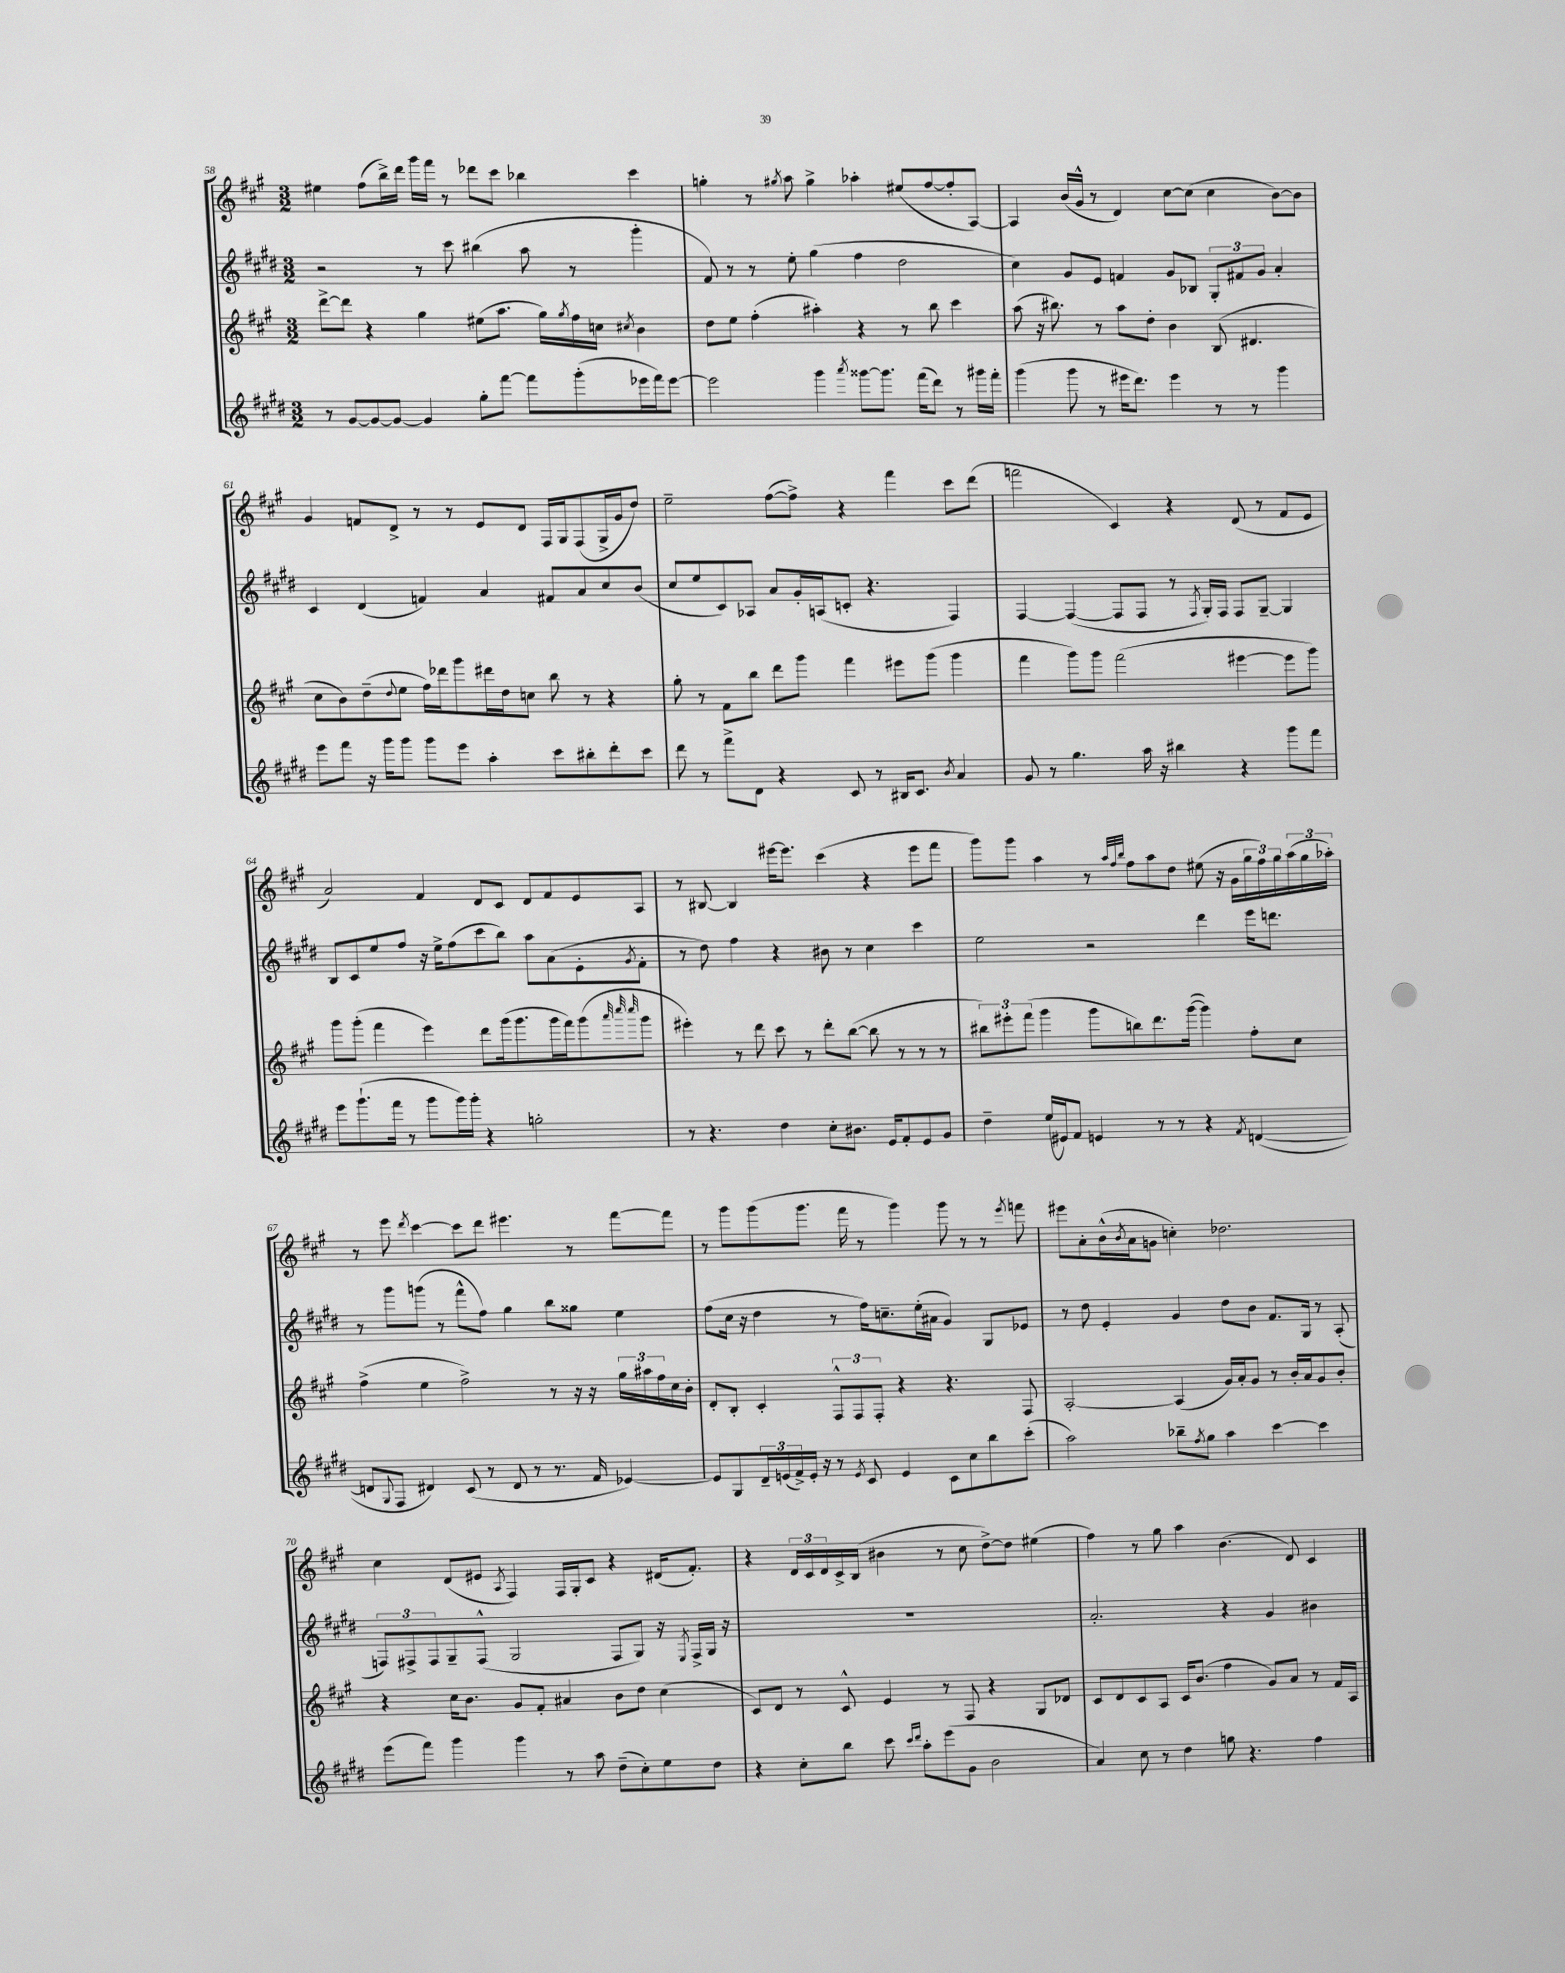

**kern	**kern	**kern	**kern
*part4	*part3	*part2	*part1
*staff4	*staff3	*staff2	*staff1
*clefG2	*clefG2	*clefG2	*clefG2
*k[f#c#g#d#]	*k[f#c#g#]	*k[f#c#g#d#]	*k[f#c#g#]
*M3/2	*M3/2	*M3/2	*M3/2
=58	=58	=58	=58
8r	[8ddd^\L	2r	4ee#X\
[8g#/L	8ddd\J]	.	.
8g#/_	4r	.	(8ff#\L
8g#/J_	.	.	16bb^\L)
.	.	.	16ddd\JJ
4g#/]	4gg#\	8r	16ggg#\LL
.	.	.	16fff#\JJ
.	.	8ccc#\	8r
8gg#'\L	(8ee#X\L	(4bb#X\	8ddd-X\L
[8fff#\J	8.aa\J	.	8ccc#\J
8fff#\L]	.	8aa\	4bb-X\
.	16gg#\LL)	.	.
.	8qgg#/	.	.
(8ggg#'\	16ff#\	8r	.
.	16ccn\JJ	.	.
.	8qcc#X/	.	.
16eee-X\L	4b\	4ggg#'\	4ccc#\
16fff#\J)	.	.	.
[8eee-\J	.	.	.
=59	=59	=59	=59
2eee-\]	8dd\L	8f#/)	4ggn'\
.	8ee\J	8r	.
.	(4ff#'\	8r	8r
.	.	.	8qgg#X/
.	.	8ee'\	8aa\
4ggg#\	4aa#X'\)	(4gg#\	4gg#^\
8qaaa/	.	.	.
[8ggg##X\L	4r	4ff#\	4aa-X'\
8.ggg##\J]	.	.	.
.	8r	2dd#\	(8ee#X/L
(16fff#\KL	.	.	.
8ddd#\J)	8bb\	.	[8ff#/
8r	4ccc#\	.	8ff#'/]
16ggg#X\LL	.	.	[8A/J)
16fff#'\JJ	.	.	.
=60	=60	=60	=60
(4ggg#\	(8aa\	4cc#\)	4A/]
.	16r	.	.
.	8.bb#X\)	.	.
8ggg#\	.	8g#/L	(16b/LL
.	.	.	16g#^^/JJ
8r	8r	8e/J	8r
16eee#X\KL	8aa\L	4fn/	4d/)
8.ddd#\J)	.	.	.
.	8dd'\J	.	.
4eee#\	4b\	8g#/L	[8cc#\L
.	.	8B-X/J	(8cc#\J]
8r	(8B/	12G#'/L	4cc#\
.	.	12f#X/	.
8r	4.d#X/	.	.
.	.	12g#/J	.
4ggg#\	.	4a'/	[8b\L)
.	.	.	8b\J]
!!LO:LB:g=z
=61	=61	=61	=61
8eee\L	8cc#\L	4c#/	4g#/
8fff#\J	8b\)	.	.
16r	(8dd~\	(4d#/	8fn/L
16ggg#\KL	.	.	.
.	8qqdd/	.	.
8ggg#\J	8ee\J	.	8d^/J
8ggg#\L	16ff#\LL)	4fn/)	8r
.	16ddd-X\J	.	.
8eee\J	8ggg#\	.	8r
4aa'\	16ddd#X\L	4a/	8e/L
.	16dd\J	.	.
.	8ccn\J	.	8d/J
8ccc#\L	8bb\	8f#X/L	16F#/LL
.	.	.	16G#/J
8bb#X'\	8r	8a/	(8F#/
8ddd#'\	4r	8cc#/	16G#^/L
.	.	.	16g#/J
8ccc#\J	.	(8b/J	8dd/J)
=62	=62	=62	=62
8ddd#\	8gg#'\	8cc#/L	2ee~\
8r	8r	8ee/	.
8fff#^\L	8f#\L	8c#/)	.
8d#\J	8bb\J	8A-X/J	.
4r	8ddd\L	8a/L	([8ff#\L
.	8ggg#\J	16g#'/L	8ff#^\J])
.	.	(16An/J	.
8c#/	4fff#\	8cn'/J	4r
8r	.	4.r	.
16B#X/KL	8eee#X\L	.	4fff#\
8.c#/J	.	.	.
.	(8ggg#\J	.	.
8qb/	.	.	.
4a/	4ggg#\	4F#/)	8ccc#\L
.	.	.	(8ddd\J
=63	=63	=63	=63
8g#/	4fff#\	[4F#/	2fffn\
8r	.	.	.
4.gg#\	8ggg#\L)	(4F#/_	.
.	8ggg#\J	.	.
.	(2fff#\	8F#/L]	4c#/)
16aa\	.	8F#/J	.
16r	.	.	.
4bb#X\	.	8r	4r
.	.	8qF#/	.
.	.	16G#'/LL)	.
.	.	16F#/JJ	.
4r	[4eee#X\	8F#/L	(8d/
.	.	[8G#~/J	8r
8ggg#\L	8eee#\L]	4G#/]	8f#/L
8fff#\J	8ggg#\J)	.	8e/J
!!LO:LB:g=z
=64	=64	=64	=64
8eee\L	8ggg#\L	8B/L	2a/)
(8.ggg#`\	(8ggg#'\J	8c#/	.
.	4fff#\	8ee/	.
16fff#\Jk	.	.	.
8r	.	8ff#/J	.
8ggg#\L	4eee\)	16r	4f#/
.	.	16ee^\KL	.
16ggg#\L)	.	(8ff#\	.
16ggg#'\JJ	.	.	.
4r	8ddd\L	8ccc#\	8d/L
.	(16ggg#\k	8bb\J)	8c#/J
.	8.ggg#\	.	.
2ggn'\	.	8aa\L	8d/L
.	16ggg#\L	(8a\	8f#/
.	16fff#\J)	.	.
.	(8ggg#\	8e'\	8e/
.	32qqaaa/	.	.
.	32qqcccc#/	.	.
.	32qqcccc#/	8qg#/	.
.	8ggg#\J	8f#'\J	8A/J
=65	=65	=65	=65
8r	4eee#X'\)	8r	8r
4.r	.	8dd#\)	[8B#X/
.	8r	4ff#\	4B#/]
.	8ddd\	.	.
4dd#\	8ccc#\	4r	[16eee#X\KL
.	.	.	8.eee#\J]
.	8r	.	.
8cc#'\L	8ddd'\L	8b#X\	(4ccc#\
8.b#X\J	([8bb\J	8r	.
.	8bb\]	4cc#\	4r
16e/KL	.	.	.
8f#'/	8r	.	.
8e/	8r	4ccc#\	8eee#\L
8g#/J	8r	.	8fff#\J
=66	=66	=66	=66
4dd#~\	12bb#X\L)	2ee\	8ggg#\L)
.	12eee#X'\	.	.
.	.	.	8ggg#\J
.	(12fff#\J	.	.
(16ee/LL	4ggg#\	.	4aa\
16e#X/J)	.	.	.
8f#/J	.	.	.
4en/	8ggg#\L	2r	8r
.	.	.	32qqaa/LLL
.	.	.	32qqff#/
.	.	.	32qqbb/JJJ
.	8bbn\)	.	8ff#\L
8r	8.ddd\	.	8aa\
8r	.	.	8dd\J
.	([16ggg#\Jk	.	.
4r	4ggg#\])	4ddd#\	(8ee#X\
.	.	.	16r
.	.	.	16g#\LL
8qf#/	.	.	.
([4dn/	8ff#'\L	16eee\KL	24gg#\
.	.	.	24ff#\)
.	.	8.dddn\J	.
.	.	.	24gg#\
.	8cc#\J	.	(24aa\
.	.	.	24gg#\
.	.	.	24aa-X'\JJ)
!!LO:LB:g=z
=67	=67	=67	=67
8dn/L]	(4ff#^\	8r	8r
8qqG#/	.	.	.
8F#/J	.	8ggg#\L	8eee\
.	.	.	8qddd/
4d#X/)	4ee\	(8gggn\J	[4ccc#\
.	.	8r	.
(8c#/	2ff#^\)	8fff#^^\L	8ccc#\L]
8r	.	8ff#\J)	8ddd\J
8d#/	.	4gg#\	4.eee#X\
8r	.	.	.
8.r	8r	8bb\L	.
.	16r	8gg##X\J	8r
16f#/	16r	.	.
[4e-X/)	24gg#\LL	4ee\	[8fff#\L
.	24aa#X\	.	.
.	24ff#\	.	.
.	16cc#\	.	8fff#\J]
.	16b'\JJ	.	.
=68	=68	=68	=68
8e-/L]	8d'/L	(8ff#\L	8r
8G#/	8B'/J	16cc#\Jk	8ggg#\L
.	.	16r	.
24d#~/L	4c#'/	4dd#\	(8ggg#\
(24en/	.	.	.
24f#^/)	.	.	.
16e'/JJ	.	.	8.ggg#\J
16r	.	.	.
8r	12F#^^/L	8r	.
.	.	.	16fff#\
.	12F#/	.	.
8qe/	.	.	.
8c#/	.	16ff#\KL)	8r
.	12F#'/J	.	.
.	.	8.ccn~\	.
4e/	4r	.	4ggg#\)
.	.	(16ee'\L	.
.	.	16a#X\JJ	.
8c#\L	4.r	4g#/)	8ggg#\
8cc#\	.	.	8r
8bb\	.	8G#/L	8r
.	.	.	8qeee/
(8ccc#'\J	8F#/	8e-X/J	8fffn\
=69	=69	=69	=69
2aa\)	[2A'/	8r	8eee#X\L
.	.	8dd#\	8a'\
.	.	4e'/	(16b^^\L
.	.	.	8qb/
.	.	.	16a\J
.	.	.	8gn\J
8bb-X~\L	(4A/]	4g#/	4ccn'\)
8qff#/	.	.	.
8gg#\J	.	.	.
4aa\	16g#/LL)	8dd#\L	2.dd-X\
.	16a'/J	.	.
.	8g#/J	8b\J	.
[4ccc#\	8r	8.f#/L	.
.	16b'/LL	.	.
.	16a/J	16G#/Jk	.
4ccc#\]	8g#/	8r	.
.	8b'/J	(8A'/	.
!!LO:LB:g=z
=70	=70	=70	=70
(8eee\L	4r	12Fn/L)	4cc#\
.	.	12F#X^/	.
8fff#\J)	.	.	.
.	.	12F#/	.
4ggg#\	16cc#\KL	8G#~/	(8d/L
.	8.b\J	.	.
.	.	(8F#^^/J	8e#X/J
.	.	.	8qA/
4ggg#\	8g#/L	2G#/	4F#/)
.	8f#'/J	.	.
8r	4a#X/	.	16F#/LL
.	.	.	16G#'/J
8aa\	.	.	8c#/J
(8dd#~\L	8b\L	8F#/L	4r
8cc#'\)	8dd\J	8G#/J)	.
8ee\	(4cc#\	16r	(16d#X/KL
.	.	8qE/	.
.	.	16F#^/LL	8.f#'/J)
8dd#\J	.	16G#/JJ	.
.	.	16r	.
=71	=71	=71	=71
4r	8c#/L)	1.r	4r
.	8d/J	.	.
8cc#'\L	8r	.	24d/LL
.	.	.	24c#/
.	.	.	24d/
8bb\J	8c#^^/	.	16c#^/
.	.	.	(16B/JJ
8ccc#\	4e/	.	4b#X\
16qqccc#/LL	.	.	.
16qqddd#/JJ	.	.	.
8aa'\L	.	.	.
(8eee\	8r	.	8r
8g#\J	8F#/	.	8cc#\
2b\	4r	.	[8dd^\L)
.	.	.	8dd\J]
.	8G#/L	.	(4ee#X\
.	8d-X/J	.	.
=72	=72	=72	=72
4a/)	8c#/L	2.a'/	4ff#\)
.	8d/	.	.
8cc#\	8c#/	.	8r
8r	8A/J	.	8gg#\
4dd#\	16c#/KL	.	4aa\
.	(8.b/J	.	.
8ggn\	4ff#\	4r	(4.b\
4.r	.	.	.
.	8g#/L)	4g#/	.
.	8a/J	.	8d/)
4ff#\	8r	4b#X\	4c#/
.	16f#/LL	.	.
.	16A/JJ	.	.
==	==	==	==
*-	*-	*-	*-
